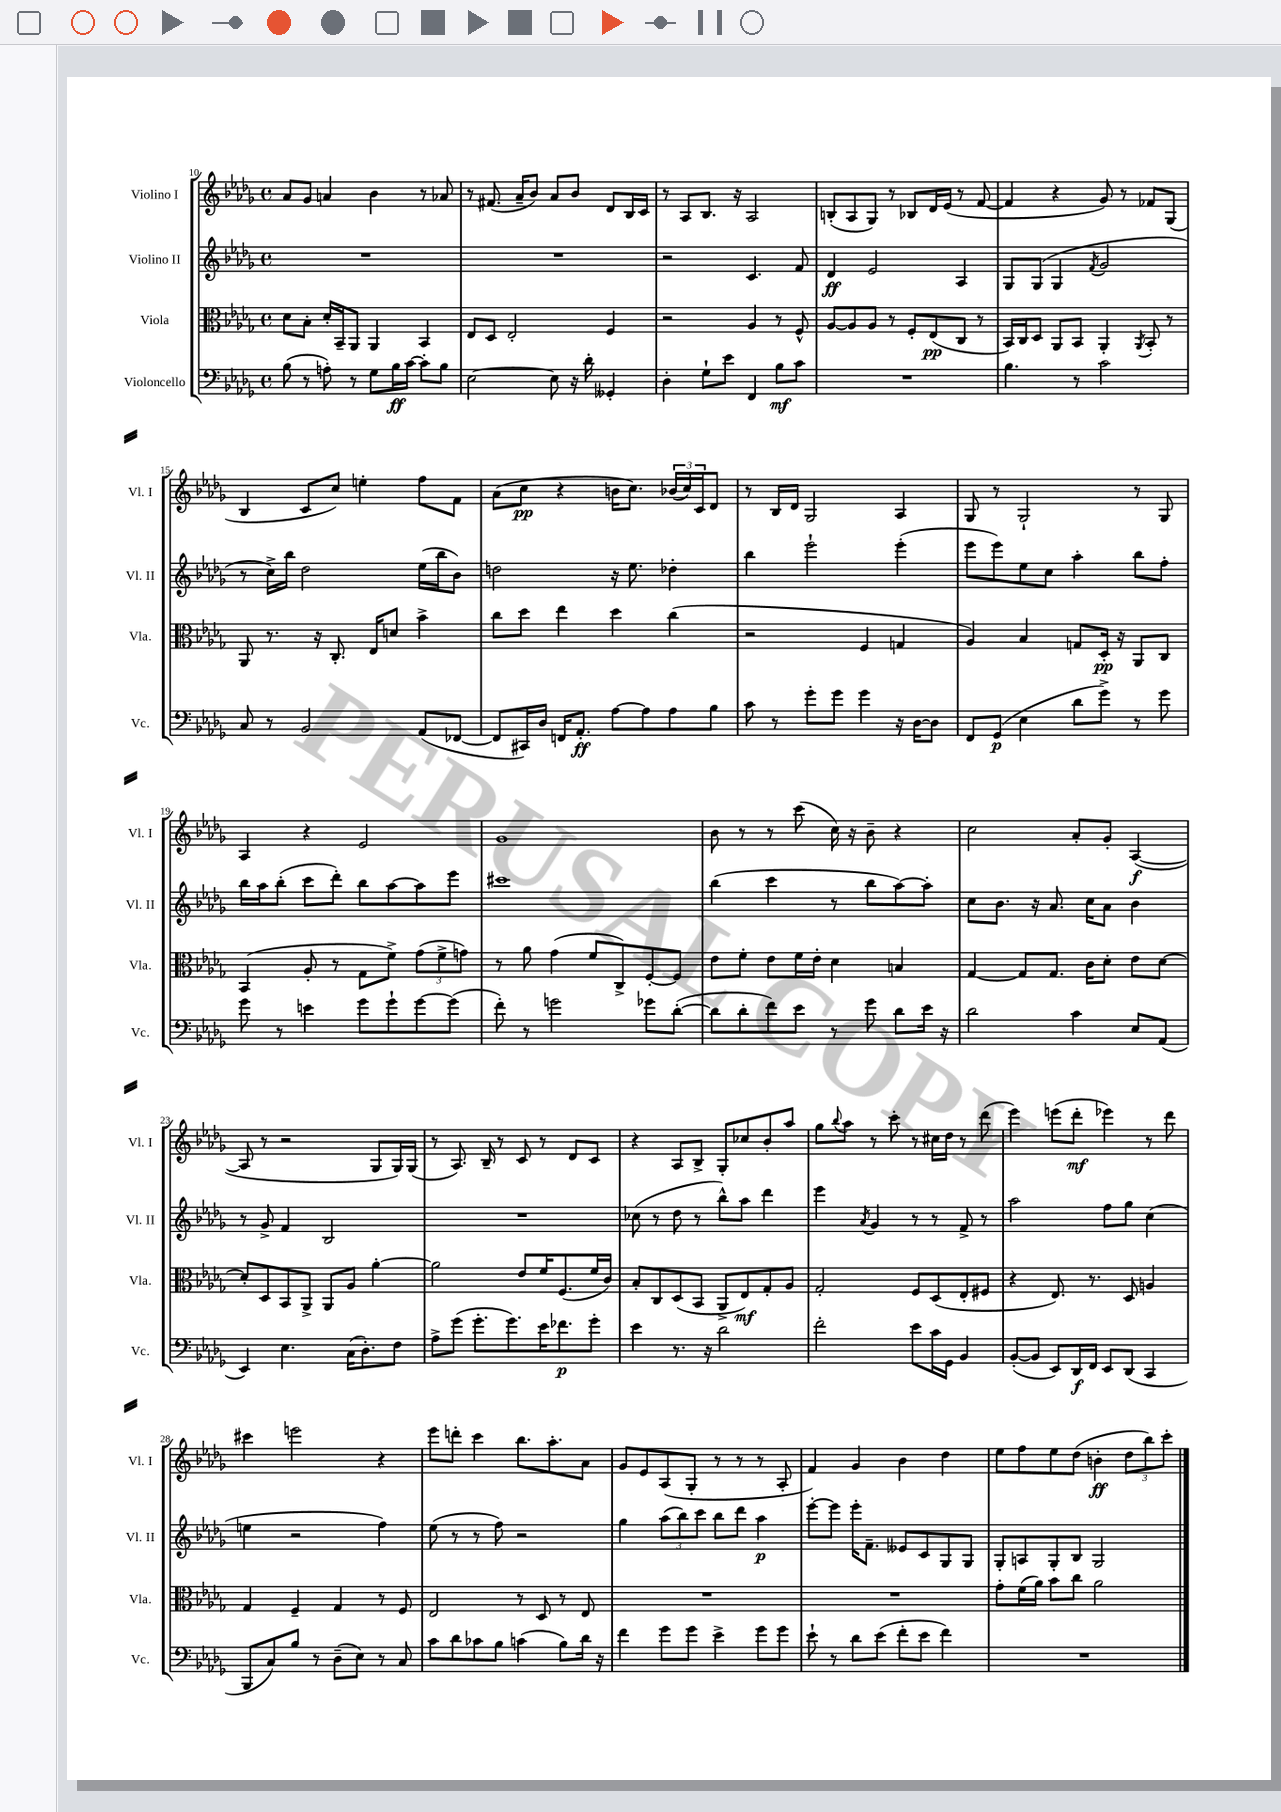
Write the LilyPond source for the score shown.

<<
\new StaffGroup <<
\new Staff = "s0" \with { instrumentName = "Violino I" shortInstrumentName = "Vl. I" } {
    \clef treble \key des \major \defaultTimeSignature \time 4/4
    aes'8 ges'8 a'4 bes'4 r8 aes'8 |
    r8 fis'8.( aes'16-- bes'8) aes'8 bes'8 des'8 bes16 c'16 |
    r8 aes8 bes8. r16 aes2 |
    b8-.( aes8 ges8) r8 bes8 des'16 ees'16( r8 f'8~ |
    f'4 r4 ges'8) r8 fes'8 ges8( |
    bes4 c'8 c''8) e''4-. f''8 f'8 |
    aes'8( c''8\pp r4 b'16 c''8.) \tuplet 3/2 { bes'16( c''16) c'16 } des'8 |
    r8 bes16 des'16 ges2 aes4 |
    ges8 r8 ges2-! r8 ges8 |
    aes4 r4 ees'2 |
    ges'1 |
    bes'8 r8 r8 c'''8( c''16) r16 bes'8-- r4 |
    c''2 aes'8-. ges'8-. aes4~\f( |
    aes8 r8 r2 ges8 ges16) ges16( |
    r8 aes8.) bes16-- r8 c'8 r8 des'8 c'8 |
    r4 aes8 bes8-> ges8-. ces''8 bes'8-. aes''8 |
    ges''8 \appoggiatura { bes''8 } aes''8 r8 c'''8-. r8 cis''16 des''16 r8 des'''8( |
    ees'''4) e'''8( des'''8-.\mf ees'''4) r8 des'''8 |
    cis'''4 e'''2 r4 |
    ees'''8 d'''8-. c'''4 bes''8. aes''8.-. aes'8 |
    ges'8 ees'8 aes8( ges8-. r8 r8 r8 aes8-. |
    f'4) ges'4 bes'4 des''4 |
    ees''8 f''8 ees''8 des''8( b'4-.\ff \tuplet 3/2 { des''8 bes''8) c'''8-. } \bar "|." |
}
\new Staff = "s1" \with { instrumentName = "Violino II" shortInstrumentName = "Vl. II" } {
    \clef treble \key des \major \defaultTimeSignature \time 4/4
    R1 |
    R1 |
    r2 c'4. f'8 |
    des'4\ff ees'2 aes4 |
    ges8 ges8( ges4 \acciaccatura { f'8 } ges'2 |
    r8 c''16->) bes''16 des''2 ees''16( bes''16 bes'8) |
    d''2 r16 ees''8. des''4-. |
    bes''4 ees'''2-! ees'''4-.( |
    ees'''8 ees'''8) ees''8 c''8 aes''4-. bes''8 f''8-. |
    bes''16 aes''16 bes''8-.( c'''8 des'''8-.) bes''8 aes''8~ aes''8 ees'''8 |
    cis'''1 |
    bes''4( c'''4 r8 bes''8 aes''8~) aes''8-. |
    c''8 bes'8. r16 aes'8. c''16 aes'8 bes'4 |
    r8 ges'8-> f'4 bes2 |
    R1 |
    ces''8( r8 des''8 r8 bes''8-^) aes''8 des'''4 |
    ees'''4 \acciaccatura { aes'8 } ges'4 r8 r8 f'8-> r8 |
    aes''2 f''8 ges''8 c''4( |
    e''4 r2 f''4) |
    ees''8( r8 r8 f''8) r2 |
    ges''4 \tuplet 3/2 { aes''8( bes''8) c'''8 } bes''8 des'''8 aes''4\p |
    ees'''8~-. ees'''8 ees'''16-. f'8.-- eeses'8 c'8 ges8 ges8 |
    ges8-. a8 ges8-. bes8 ges2 \bar "|." |
}
\new Staff = "s2" \with { instrumentName = "Viola" shortInstrumentName = "Vla." } {
    \clef alto \key des \major \defaultTimeSignature \time 4/4
    des'8 bes8-. des'16-. bes,16-- aes,8 aes,4 bes,4 |
    ees8 des8 ees2-. f4 |
    r2 aes4 r8 f8-^ |
    aes8~ aes8 aes8 r8 f8-. ees8\pp( c8 r8 |
    bes,16) c16 des8 aes,8 bes,8 aes,4-. \acciaccatura { aes,8 } bes,8-. r8 |
    aes,8 r8. r16 c8.-. ees16 d'8 bes'4-> |
    c''8 des''8 ees''4 des''4 c''4( |
    r2 f4 g4 |
    aes4) bes4 g8 des16-.\pp r16 aes,8 c8 |
    bes,4( aes8-. r8 ges8 f'8->) \tuplet 3/2 { ges'8( f'8-> g'8) } |
    r8 aes'8 ges'4( f'8 c8->) f8~-. f8 |
    ees'8 f'8-. ees'8 f'16 ees'16-. des'4 b4 |
    ges4~ ges8 ges8. c'16 des'8-. ees'8 des'8~ |
    des'8-. des8 bes,8 aes,8-> aes,8 aes8 aes'4~-. |
    aes'2 ees'8 f'16 f8.( f'16 c'16) |
    bes8-. c8 des8( bes,8 aes,8-> ees8\mf) ges8-. aes8 |
    ges2-. f8 des8( ees8-. fis8 |
    r4 ees8.) r8. des8 a4 |
    ges4 f4-- ges4 r8 f8 |
    ees2 r8 des8 r8 ees8 |
    R1 |
    R1 |
    ges'8-. f'16( aes'16) bes'8 c''8 aes'2 \bar "|." |
}
\new Staff = "s3" \with { instrumentName = "Violoncello" shortInstrumentName = "Vc." } {
    \clef bass \key des \major \defaultTimeSignature \time 4/4
    bes8( r8 a8-.) r8 ges8 bes16\ff c'16~ c'8-. bes8 |
    ees2~ ees8 r16 des'16-. geses,4-. |
    des4-. ges8-! ees'8 f,4 bes8\mf c'8 |
    R1 |
    bes4. r8 c'2 |
    c8 r8 bes,2 aes,8( fes,8~ |
    fes,8 cis,16) des16 f,16 aes,8.-.\ff aes8~ aes8 aes8 bes8 |
    c'8 r8 ges'8-. ges'8 ges'4 r16 des16~ des8 |
    f,8 ges,8\p( ees4 des'8 ges'8->) r8 ges'8 |
    ges'8 r8 e'4 ges'8 ges'8-! ges'8~ ges'8( |
    f'8-.) r8 g'2 ges'8 des'8~-.( |
    des'8 des'8-. f'8) ees'8 r8 ges'8 des'8 ees'16 r16 |
    des'2 c'4 ees8 aes,8( |
    ees,4) ees4. c16( des8.-.) f8 |
    aes8-> ges'8( ges'8.-. ges'8.) ees'16 fes'8.\p ges'8-. |
    ees'4 r8. r16 des'2 |
    f'2-. ees'8 c'16 ges,16 bes,4 |
    bes,8~-.( bes,8 ees,8) des,16\f f,16 ees,8 des,8( c,4 |
    bes,,8 c8) bes8 r8 des8--( ees8) r8 c8 |
    c'8 des'8 ces'8 bes8 c'4( bes8) des'16 r16 |
    f'4 ges'8 ges'8 ees'4-> ges'8 ges'8 |
    ees'8-! r8 des'8 ees'8( f'8-. ees'8 f'4) |
    R1 \bar "|." |
}
>>
>>
\layout { \context { \Score currentBarNumber = #10 } }
